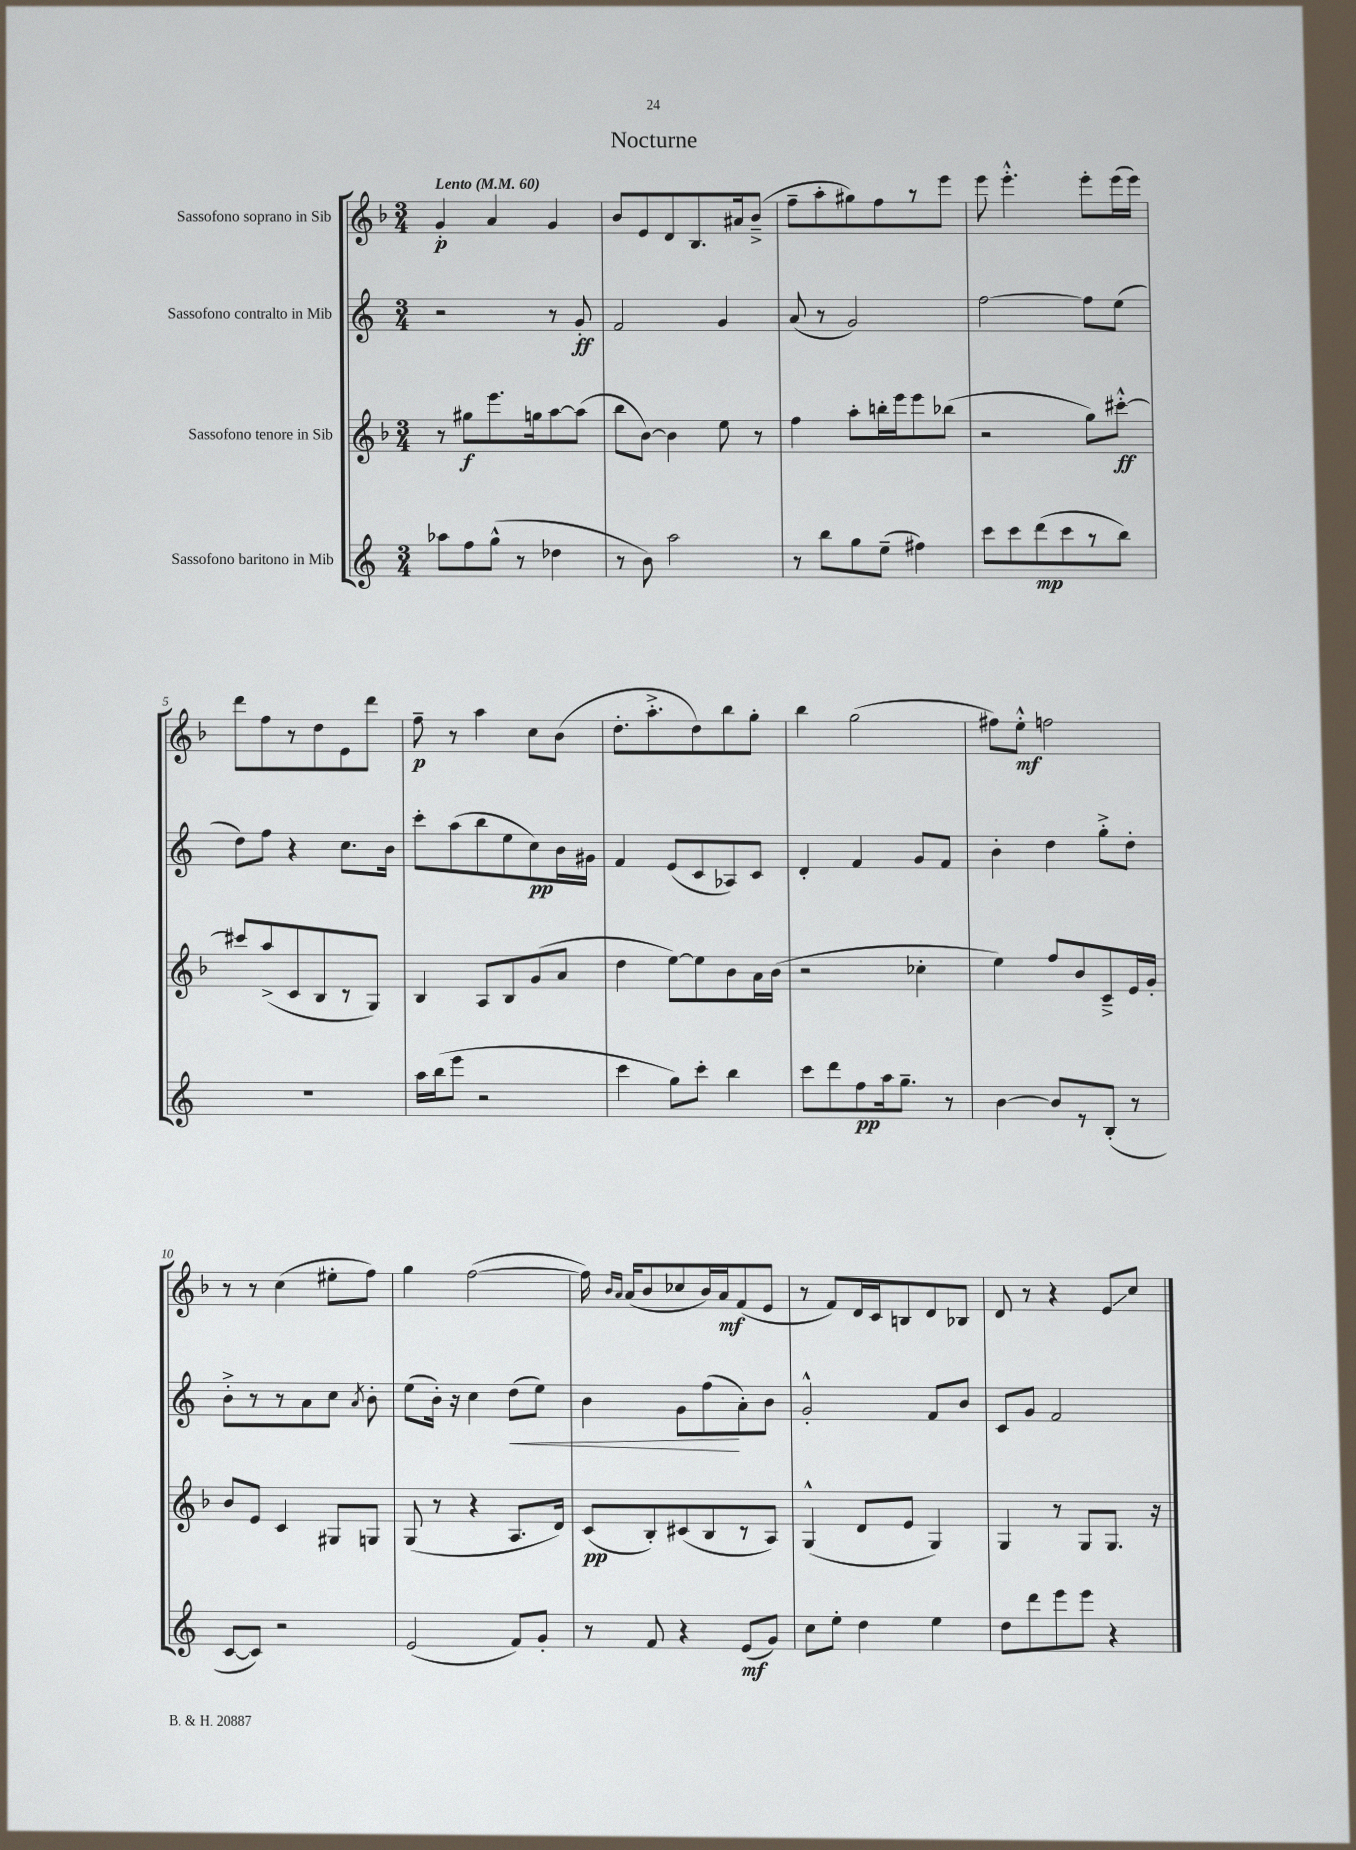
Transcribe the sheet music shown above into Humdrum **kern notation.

**kern	**kern	**kern	**kern
*staff4	*staff3	*staff2	*staff1
*clefG2	*clefG2	*clefG2	*clefG2
*k[]	*k[b-]	*k[]	*k[b-]
*M3/4	*M3/4	*M3/4	*M3/4
*MM60	*MM60	*MM60	*MM60
8aa-	8r	2r	4g'
8ff	8gg#	.	.
(8gg^^	8.eee	.	4a
8r	.	.	.
.	16gg	.	.
4dd-	[8aa	8r	4g
.	(8aa]	8g'	.
=	=	=	=
8r	8bb-	2f	8b-
8b)	[8b-)	.	8e
2aa	4b-]	.	8d
.	.	.	8.B-
.	8ee	4g	.
.	.	.	16a#
.	8r	.	(8b-~^
=	=	=	=
8r	4ff	(8a	8ff~
8bb	.	8r	8aa'
8gg	8aa'	2g)	8gg#)
(8ee~	16bb'	.	8ff
.	16eee	.	.
4ff#)	8eee	.	8r
.	(8bb-	.	8eee
=	=	=	=
8ccc	2r	[2ff	8eee
8ccc	.	.	4.eee'^^
(8ddd	.	.	.
8ccc	.	.	.
8r	8gg)	8ff]	8eee'
8bb)	[8ccc#'^^	(8ee	(16eee
.	.	.	16eee)
=	=	=	=
2.r	8ccc#]	8dd)	8ddd
.	(8aa^	8ff	8ff
.	8c	4r	8r
.	8B-	.	8dd
.	8r	8.cc	8e
.	8G)	.	8ddd
.	.	16b	.
=	=	=	=
16aa	4B-	8ccc'	8ff~
(16bb	.	.	.
8eee	.	(8aa	8r
2r	8A	8bb	4aa
.	8B-	8ee	.
.	(8g	8cc)	8cc
.	8a	16b	(8b-
.	.	16g#	.
=	=	=	=
4ccc	4dd	4f	8.dd'
.	.	.	8.aa'^
8gg)	[8ee)	(8e	.
8ccc'	8ee]	8c	8dd)
4bb	8b-	8A-)	8bb-
.	16a	8c	8gg'
.	(16b-	.	.
=	=	=	=
8ccc	2r	4d'	4bb-
8ddd	.	.	.
8ff	.	4f	(2gg
16aa	.	.	.
8.gg~	.	.	.
.	4cc-'	8g	.
8r	.	8f	.
=	=	=	=
[4b	4ee)	4b'	8ff#)
.	.	.	8ee'^^
8b]	8ff	4dd	2ff
8r	8b-	.	.
(8B'	8c~^	8gg'^	.
8r	16e	8dd'	.
.	16g'	.	.
=	=	=	=
[8c	8b-	8b'^	8r
8c])	8e	8r	8r
2r	4c	8r	(4cc
.	.	8a	.
.	8G#	8cc	8ee#'
.	.	8qa	.
.	8G	8b'	8ff)
=	=	=	=
(2e	(8G	(8ee	4gg
.	8r	16b')	.
.	.	16r	.
.	4r	4cc	([2ff
8f)	8.A	(8dd	.
8g'	.	8ee)	.
.	16d)	.	.
=	=	=	=
8r	(8c	4b	16ff])
.	.	.	16qqb-
.	.	.	16qqa
.	.	.	(16a
8f	8B-')	.	8b-
4r	(8c#	8g	8cc-
.	8B-	(8ff	16b-)
.	.	.	16a
(8e	8r	8a')	(8f
8g)	8A)	8b	8e
=	=	=	=
8cc	(4G^^	2g'^^	8r
8ee'	.	.	8f)
4dd	8d	.	16d
.	.	.	16c
.	8e	.	8B
4ee	4G)	8f	8d
.	.	8b	8B-
=	=	=	=
8dd	4G	8c	8d
8ddd	.	8g	8r
8eee	8r	2f	4r
8eee	8G	.	.
4r	8.G	.	8e
.	.	.	8cc
.	16r	.	.
==	==	==	==
*-	*-	*-	*-
